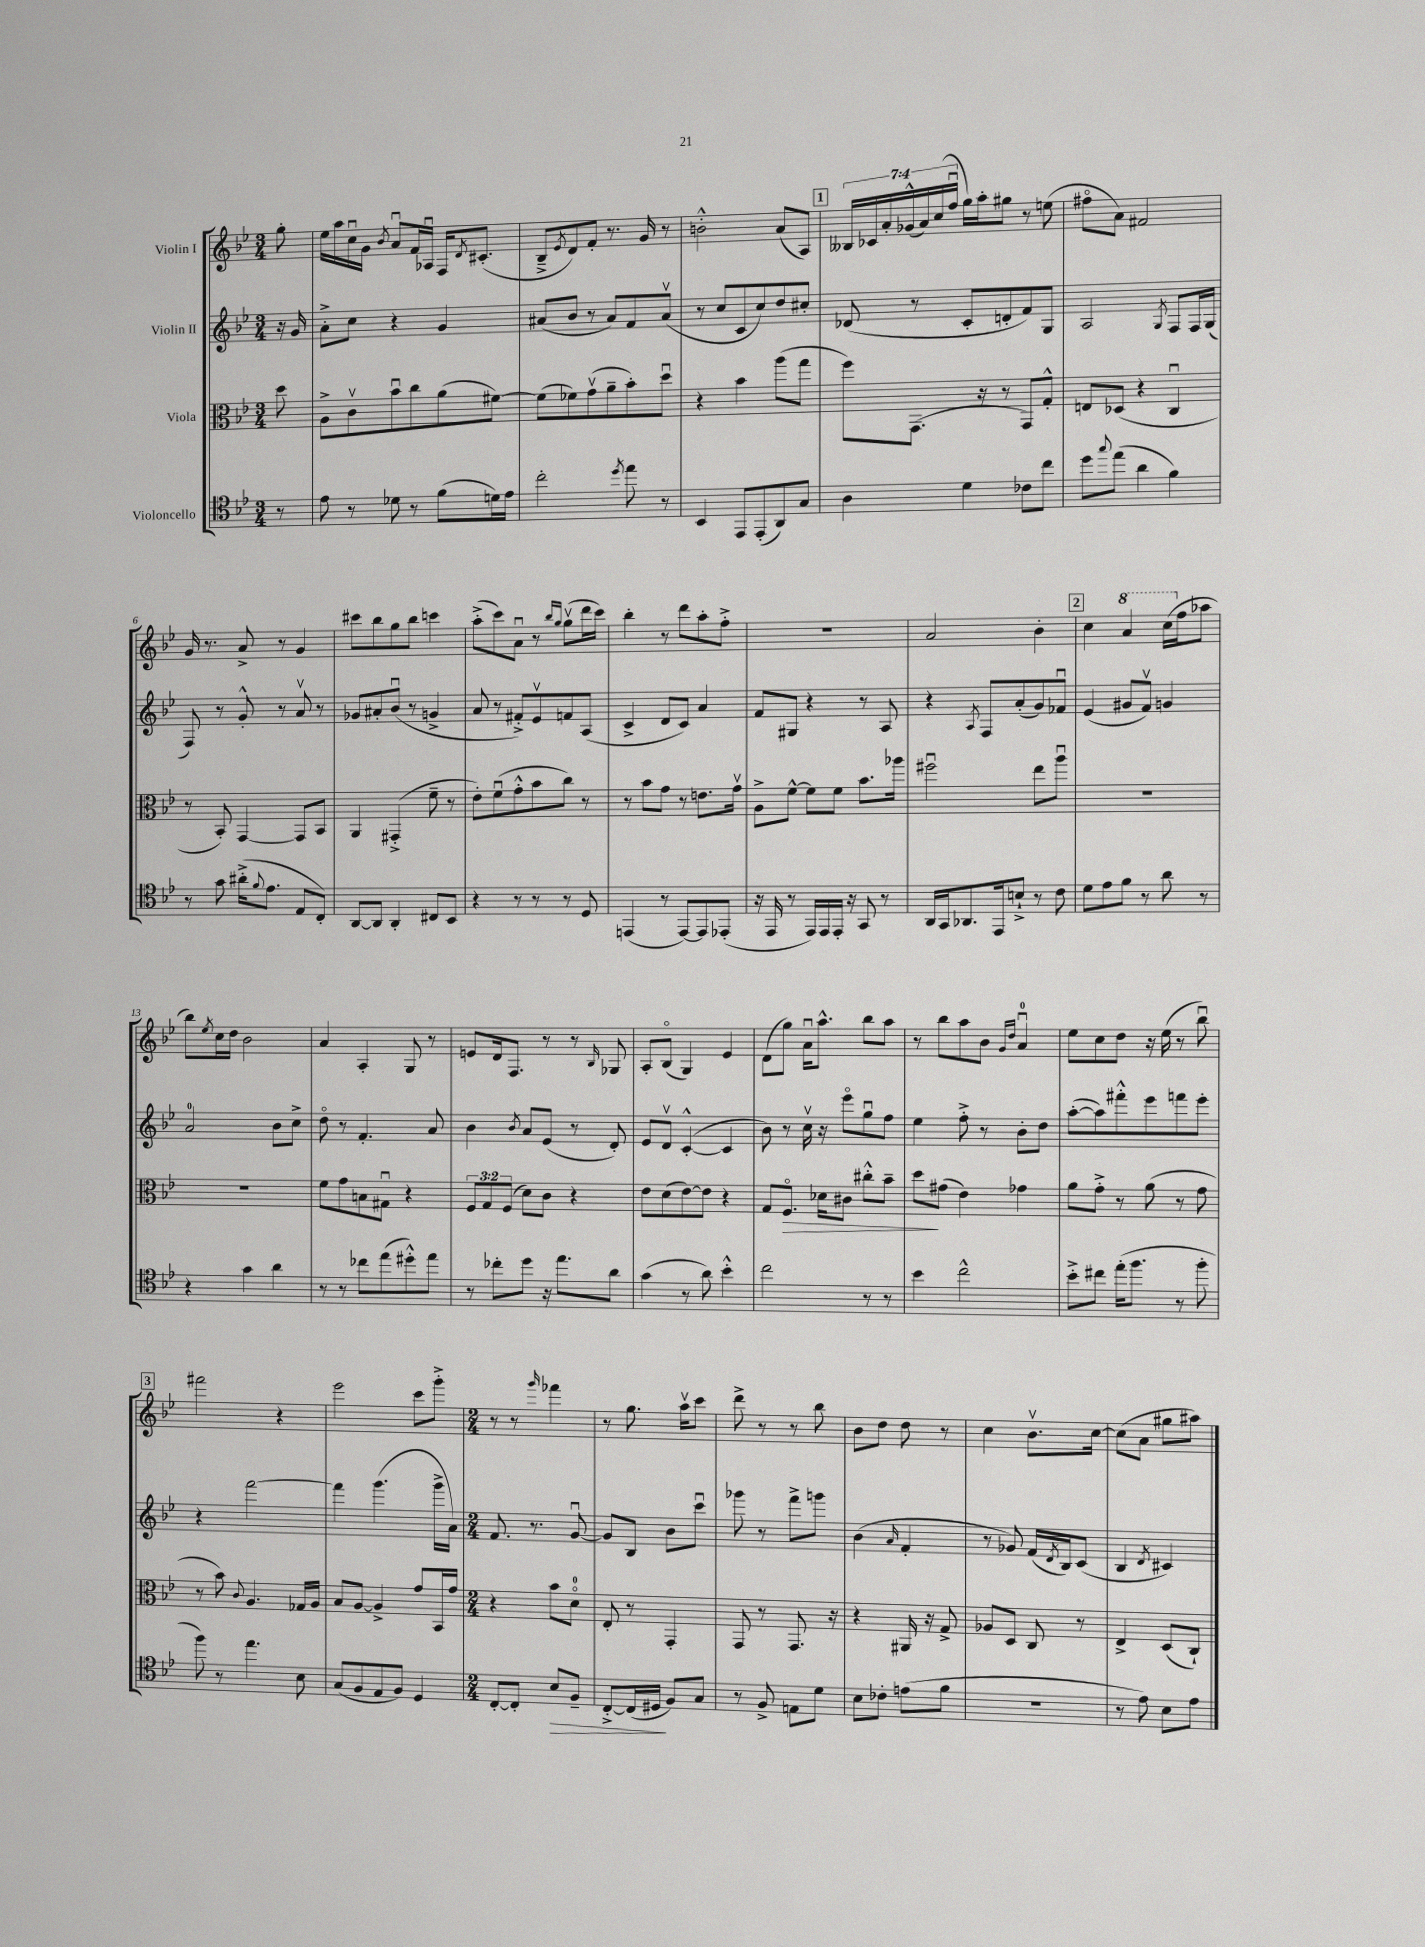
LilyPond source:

<<
\new StaffGroup <<
\new Staff = "s0" \with { instrumentName = "Violin I" } {
    \clef treble \key bes \major \numericTimeSignature \time 3/4 \override Staff.TupletNumber.text = #tuplet-number::calc-fraction-text \partial 8
    g''8-. |
    ees''16 a''16 c''16\downbow g'16 \acciaccatura { bes'8 } a'8\downbow f'16 aes16\downbow f16 \acciaccatura { d'8 } cis'8.-.( |
    bes8---> \acciaccatura { ees'8 } d'8) f'8-. r8. g'16 r8 |
    b'2-.-^ a'8( a8) |
    \mark \markup { \box "1" } \tuplet 7/4 { beses16 ces'16 a'16-. ges'16-^( a'16) c''16( f''16\downbow } g''16) a''16-. gis''8 r8 e''8( |
    fis''8\flageolet a'8) fis'2 |
    g'16 r8. a'8-> r8 g'4 |
    cis'''8 bes''8 g''8 bes''8 c'''4 |
    a''8-.->( c'''8) a'8\downbow r8 \grace { bes''16 g''16 } g''8\upbow( d'''16 c'''16) |
    bes''4-. r8 d'''8 a''8-. f''8-.-> |
    R2. |
    a'2 bes'4-. |
    \mark \markup { \box "2" } c''4 \ottava #1 a''4 c'''16( \ottava #0 f''16 aes''8 |
    bes''8) \acciaccatura { ees''8 } c''16 d''16 bes'2 |
    a'4 a4-. g8 r8 |
    e'8 d'16 f8. r8 r8 \grace { bes16 } ges8 |
    a8-. bes8\flageolet( g4) ees'4 |
    d'8( g''8) a'16\downbow a''8.-^ bes''8 a''8 |
    r8 bes''8 a''8 bes'8 \grace { g'16 d''16 } a'4-0\downbow |
    ees''8 c''8 d''8 r16 ees''16( r8 bes''8\downbow) |
    \mark \markup { \box "3" } fis'''2 r4 |
    ees'''2 c'''8 g'''8-.-> |
    \numericTimeSignature \time 2/4 r8 r8 \grace { g'''16 } fes'''4 |
    r8 g''8. a''16\upbow c'''8 |
    d'''8-> r8 r8 bes''8 |
    bes'8 d''8 d''8 r8 |
    c''4 bes'8.\upbow c''16~ |
    c''8( a'8 gis''8 ais''8) \bar "|." |
}
\new Staff = "s1" \with { instrumentName = "Violin II" } {
    \clef treble \key bes \major \numericTimeSignature \time 3/4 \partial 8
    r16 g'16 |
    a'8-.-> c''8 r4 g'4 |
    ais'8( bes'8 r8 ais'8) f'8 ais'8\upbow( |
    r8 c''8 c'8 c''8) d''8 cis''8-. |
    \mark \markup { \box "1" } des'8( r8 c'8-. d'8-. f'8) g8 |
    a2 \acciaccatura { g8 } f8 f16 g16( |
    f8) r8 g'8-.-^ r8 a'8\upbow r8 |
    ges'8 ais'8-. bes'8\downbow( r8 g'4-> |
    a'8 r8 fis'8-.->) ees'8\upbow f'8 a8( |
    c'4-> d'8 c'8) a'4 |
    f'8 gis8 r4 r8 a8 |
    r4 \acciaccatura { a8 } f8 a'8-.( g'8) fes'8\downbow |
    \mark \markup { \box "2" } ees'4( gis'8 f'8\upbow) g'4 |
    a'2-0 bes'8 c''8-> |
    d''8\flageolet r8 f'4.-. a'8 |
    bes'4 \acciaccatura { bes'8 } a'8 ees'8( r8 d'8-.) |
    ees'8 d'8\upbow c'4~-.-^( c'4 |
    bes'8) r8 c''16\upbow r16 ees'''8\flageolet g''8\downbow f''8 |
    ees''4 f''8-.-> r8 bes'8-. d''8 |
    a''8~-.( a''8) fis'''8-.-^ ees'''8 f'''8 ees'''8-. |
    \mark \markup { \box "3" } r4 f'''2~ |
    f'''4 g'''4.( g'''16-> a'16) |
    \numericTimeSignature \time 2/4 f'8. r8. g'8~\downbow |
    g'8 bes8 bes'8 c'''8\downbow |
    ges'''8 r8 f'''8-> g'''8 |
    bes'4( \grace { a'16 } f'4-. |
    r8 ges'8) f'16( \acciaccatura { d'8 } bes16) c'8( |
    bes4 \acciaccatura { d'8 } cis'4) \bar "|." |
}
\new Staff = "s2" \with { instrumentName = "Viola" } {
    \clef alto \key bes \major \numericTimeSignature \time 3/4 \override Staff.TupletNumber.text = #tuplet-number::calc-fraction-text \partial 8
    d''8 |
    a8-> c'8\upbow bes'8\downbow c''8 a'8( fis'8~) |
    fis'8( fes'8) g'8\upbow( a'8-- bes'8-.) d''8\downbow |
    r4 bes'4 a''8( g''8 |
    \mark \markup { \box "1" } f''8) g,8.( r16 r8 g,8) g8-.-^ |
    e8 des8( r4 c4\downbow |
    r8 bes,8-.) g,4~ g,8 bes,8 |
    a,4 gis,4-.->( f'8-- r8 |
    ees'8-.) f'8\downbow( g'8-.-^ bes'8 c''8) r8 |
    r8 bes'8 g'8 r8 e'8. g'16\upbow |
    a8-> f'8~-^ f'8 f'8 bes'8. aes''16 |
    fis''2\downbow ees''8 a''8\downbow |
    \mark \markup { \box "2" } R2. |
    R2. |
    f'8 g'8 b8 gis8\downbow r4 |
    \tuplet 3/2 { f8 g8 f8( } d'8) c'8 r4 |
    ees'8 d'8( ees'8~) ees'8 r4 |
    g8 f8.\flageolet\> des'16 cis'8 cis''8-.-^ bes'8-- |
    d''8\! gis'8( ees'4) ges'4 |
    a'8 g'8-.-> r8 a'8( r8 g'8 |
    \mark \markup { \box "3" } r8 bes'8) \appoggiatura { c'8 } a4. ges16 a16 |
    bes8 a8~ a4-> g'8 bes,16 g'16 |
    \numericTimeSignature \time 2/4 r4 bes'8 d'8-0\flageolet |
    ees8-. r8 g,4-. |
    g,8 r8 g,8. r16 |
    r4 ais,16 r16 g8-> |
    aes8 d8 c8 r8 |
    ees4-> d8( c8-!) \bar "|." |
}
\new Staff = "s3" \with { instrumentName = "Violoncello" } {
    \clef tenor \key bes \major \numericTimeSignature \time 3/4 \partial 8
    r8 |
    ees'8 r8 des'8 r8 f'8( d'16) ees'16 |
    c''2-. \acciaccatura { d''8 } ees''8 r8 |
    bes,4 ees,8 ees,8-.( a,8) g8 |
    \mark \markup { \box "1" } a4 d'4 ces'8 c''8 |
    d''8 \appoggiatura { g''8 } ees''8( a'4 f'4) |
    r8 g'8 ais'16-.->( \appoggiatura { f'8 } ees'8. ees8 c8-.) |
    a,8~ a,8 a,4-. cis8 bes,8 |
    r4 r8 r8 r8 d8 |
    e,4( r8 e,8~) e,8 ees,8-.( |
    r16 ees,16 r8 ees,16) ees,16 ees,16-. r16 g,8 r8 |
    a,16 g,16 aes,8. ees,16 b8-!-> r8 c'8 |
    \mark \markup { \box "2" } d'8 ees'8 f'8 r8 a'8 r8 |
    r4 g'4 a'4 |
    r8 r8 ces''8 ees''8( dis''8-.-^) ees''8 |
    r8 ces''8-. d''8 r16 ees''8. a'8 |
    g'4( r8 a'8) bes'4-.-^ |
    c''2 r8 r8 |
    bes'4 c''2-^ |
    bes'8-.-> cis''8 ees''16-.( f''8. r8 f''8-. |
    \mark \markup { \box "3" } f''8) r8 ees''4. bes8 |
    g8( f8 ees8 f8) d4 |
    \numericTimeSignature \time 2/4 c8~-. c8-. bes8\> f8-- |
    c8~-.-> c16( dis16\! f8) g8 |
    r8 f8-> e8 d'8 |
    bes8 ces'8-. e'8( f'8 |
    R2 |
    r8 ees'8) bes8 ees'8 \bar "|." |
}
>>
>>
